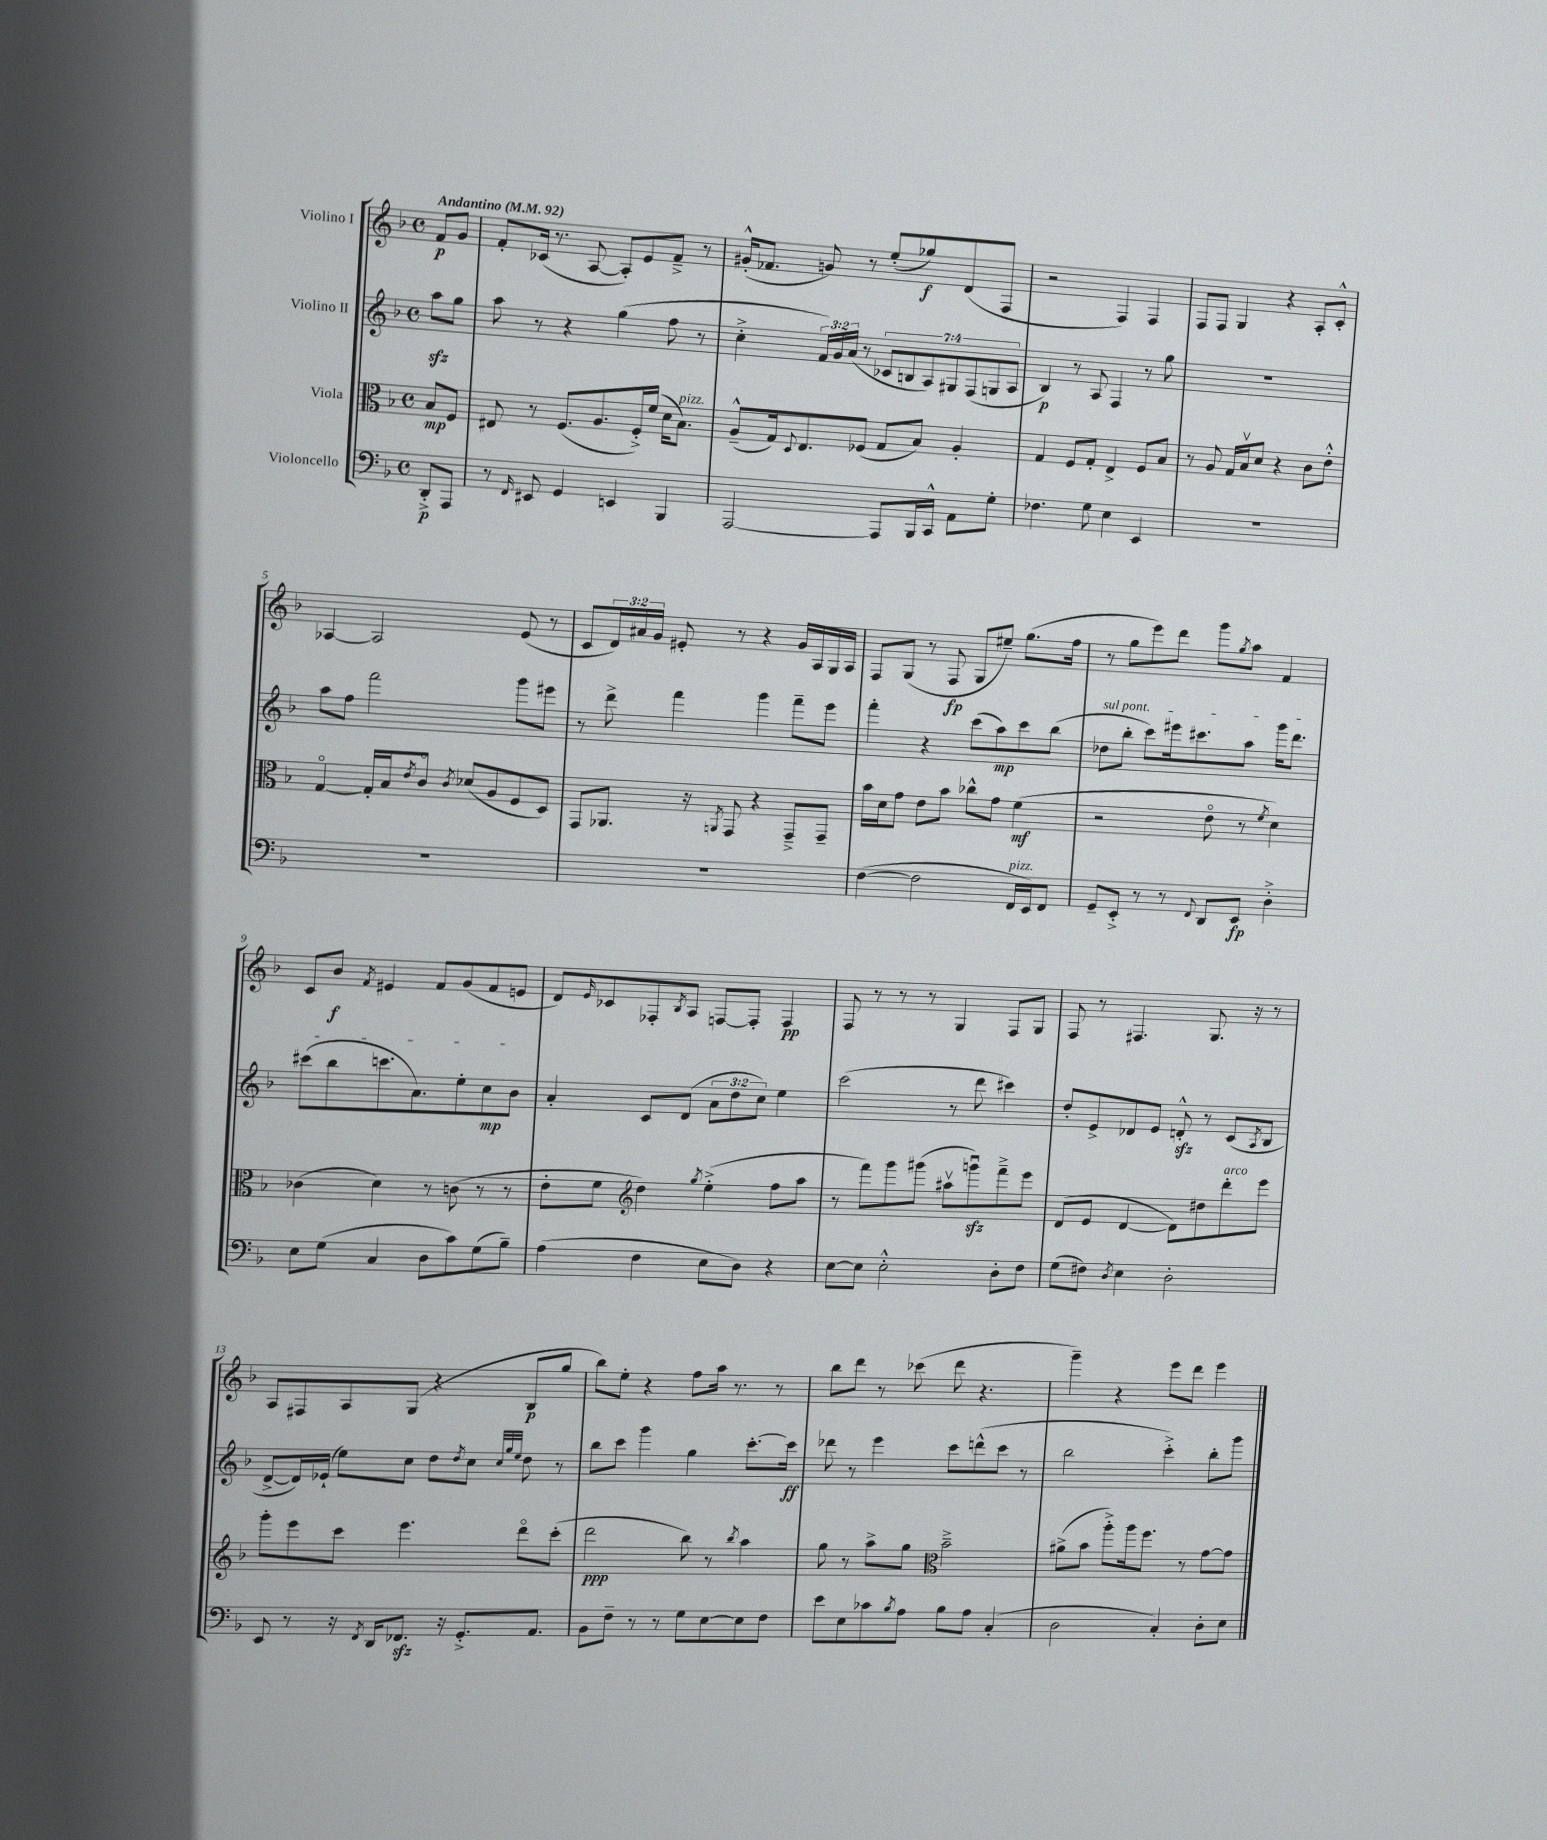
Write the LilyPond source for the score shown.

<<
\new StaffGroup <<
\new Staff = "s0" \with { instrumentName = "Violino I" } {
    \clef treble \key f \major \defaultTimeSignature \time 4/4 \override Staff.TupletNumber.text = #tuplet-number::calc-fraction-text \partial 4 \tempo "Andantino" 4 = 92
    f'8\p g'8 |
    f'8-. ces'16( r8. a8~ a8-.) e'8 f'8---> r8 |
    gis'16-.-^( fes'8. g'8) r8 e''8-.( ges''8\f) d'8( f8 |
    r2 f4) f4 |
    f8 f8 g4 r4 a8-. c'8-.-^ |
    aes4~ aes2 e'8( r8 |
    c'8 \tuplet 3/2 { d'16) ais'16 g'16 } eis'8-. r8 r4 g'16 a16 g16 a16 |
    f8 g8( r8 f8\fp g8 eis''8--) g''8.( f''16 |
    r8 g''8 e'''8) d'''8 g'''8 \acciaccatura { g''8 } a''8 f'4 |
    c'8 bes'8\f \acciaccatura { f'8 } eis'4 f'8 g'8( f'8 e'8 |
    d'8) \grace { e'16 } ces'8 fes8-. \acciaccatura { bes8 } a8 f8~ f8-. f4\pp |
    f8 r8 r8 r8 g4 f8 g8 |
    f8 r8 fis4. g8. r16 r8 |
    a8 fis8 a8 g8( r4 bes8\p g''8 |
    bes''8) e''8-. r4 f''8 a''16 r8. r8 |
    bes''8 d'''8 r8 ces'''8( d'''8 r4. |
    g'''4--) r4 e'''8 d'''8 e'''4 \bar "|." |
}
\new Staff = "s1" \with { instrumentName = "Violino II" } {
    \clef treble \key f \major \defaultTimeSignature \time 4/4 \override Staff.TupletNumber.text = #tuplet-number::calc-fraction-text \partial 4
    a''8\sfz g''8 |
    a''8 r8 r4 g''4( f''8 r8 |
    c''4-.-> \tuplet 3/2 { f'16) g'16 a'16( } r8 \tuplet 7/4 { ces'8 b8 a8) gis8 f8( g8 a8 } |
    bes4\p) r8 a8 f4 r8 g''8 |
    R1 |
    a''8 f''8 f'''2 g'''8 eis'''8 |
    r8 d'''8-> f'''4 g'''4 f'''8-- e'''8 |
    f'''4-. r4 c'''8( a''8\mp) c'''8 bes''8( |
    \once \override TextSpanner.bound-details.left.text = \markup { \italic "sul pont." } des''8\startTextSpan bes''8-. c'''8) eis'''16 cis'''8. a''8 g'''16 d'''8. |
    cis'''8( bes''8 c'''8. a'8.) e''8-. c''8\mp bes'8\stopTextSpan |
    a'4-. c'8 d'8( \tuplet 3/2 { a'8 d''8 c''8) } e''4 |
    c'''2( r8 d'''8 cis'''4) |
    d''8-. e'8-> des'8 e'8 d'8-.-^\sfz r8 c'8( \acciaccatura { a8 } bes8 |
    d'8~-> d'16) ees'16-!( e''8) c''8 d''8 \acciaccatura { d''8 } c''8 \grace { c''32 g''32 e''32 } d''8 r8 |
    bes''8 c'''8 g'''4 g''4 c'''8.~-. c'''16\ff |
    des'''8 r8 e'''4 c'''8 d'''8-^( c'''8 r8 |
    bes''2 c'''4-.->) bes''8-. g'''8 \bar "|." |
}
\new Staff = "s2" \with { instrumentName = "Viola" } {
    \clef alto \key f \major \defaultTimeSignature \time 4/4 \partial 4
    bes8\mp f8 |
    eis8 r8 f8.( a8. f16-.->) f'16( d'16 bes8.^\markup { \italic "pizz." }) |
    a8---^( g16) \appoggiatura { d8 } e8. fes8( g8 bes8) a4-. |
    g4 f8 g8-. e4-> f8 bes8 |
    r8 a8 g16 bes16\upbow d'8 r4 c'8 e'8-.-^ |
    g4~\flageolet g16-. bes16 \acciaccatura { e'8 } c'8\flageolet \acciaccatura { c'8 } des'8( a8 f8 d8) |
    g,8 aes,8. r16 \acciaccatura { a,8 } g,8 r4 g,8---> g,8-- |
    bes'16 d'16 g'8 e'8 bes'8 ces''8-^ g'8 f'4\mf( |
    r2 e'8\flageolet r8 \acciaccatura { f'8 } d'4) |
    ces'4( d'4) r8 c'8( r8 r8 |
    e'8-. f'8 \clef treble d''4) \acciaccatura { g''8 } e''4-.->( f''8 a''8 |
    r8 f'''8) g'''8 gis'''8( ais''8\upbow g'''8\downbow\sfz) f'''8---> e'''8 |
    d'8( e'8 d'4~ d'8) dis''8 d'''8-.^\markup { \italic "arco" } e'''8 |
    g'''8-. e'''8 c'''8 e'''4. d'''8\flageolet c'''8-.( |
    d'''2\ppp bes''8) r8 \acciaccatura { bes''8 } a''4 |
    g''8 r8 a''8-> g''8 \clef alto bes'2---> |
    ais'8->( bes'8 a''8-.->) a''16 f''8. r8 g'8~ g'8 \bar "|." |
}
\new Staff = "s3" \with { instrumentName = "Violoncello" } {
    \clef bass \key f \major \defaultTimeSignature \time 4/4 \partial 4
    d,8-.->\p a,,8 |
    r8 \grace { f,16 } eis,8 g,4 e,4 bes,,4 |
    a,,2~ a,,8 bes,,16 c,16-^ a,8 g8-. |
    fes4. g8 e4 e,4 |
    R1 |
    R1 |
    R1 |
    f4~( f2 f,16^\markup { \italic "pizz." } e,16) f,8 |
    g,8-- e,8-.-> r8 r8 \appoggiatura { f,8 } d,8 e,8\fp d4-.-> |
    e8 g8( c4 d8 c'8) g8( bes8--) |
    a4( f4 e8 d8) r4 |
    e8~ e8 e2-.-^ d8-. f8 |
    g8( fis8) \acciaccatura { d8 } e4 d2-. |
    e,8 r8 r16 \acciaccatura { f,8 } d,16 fes,8.\sfz r16 g,8.-.-> a,8. |
    bes,8 f8-- r8 r8 g8 e8~ e8 f8 |
    e'8 e8 ces'8 \acciaccatura { bes8 } a8 bes8 a8 c4-.( |
    d2 c4-.) d8-. e8 \bar "|." |
}
>>
>>
